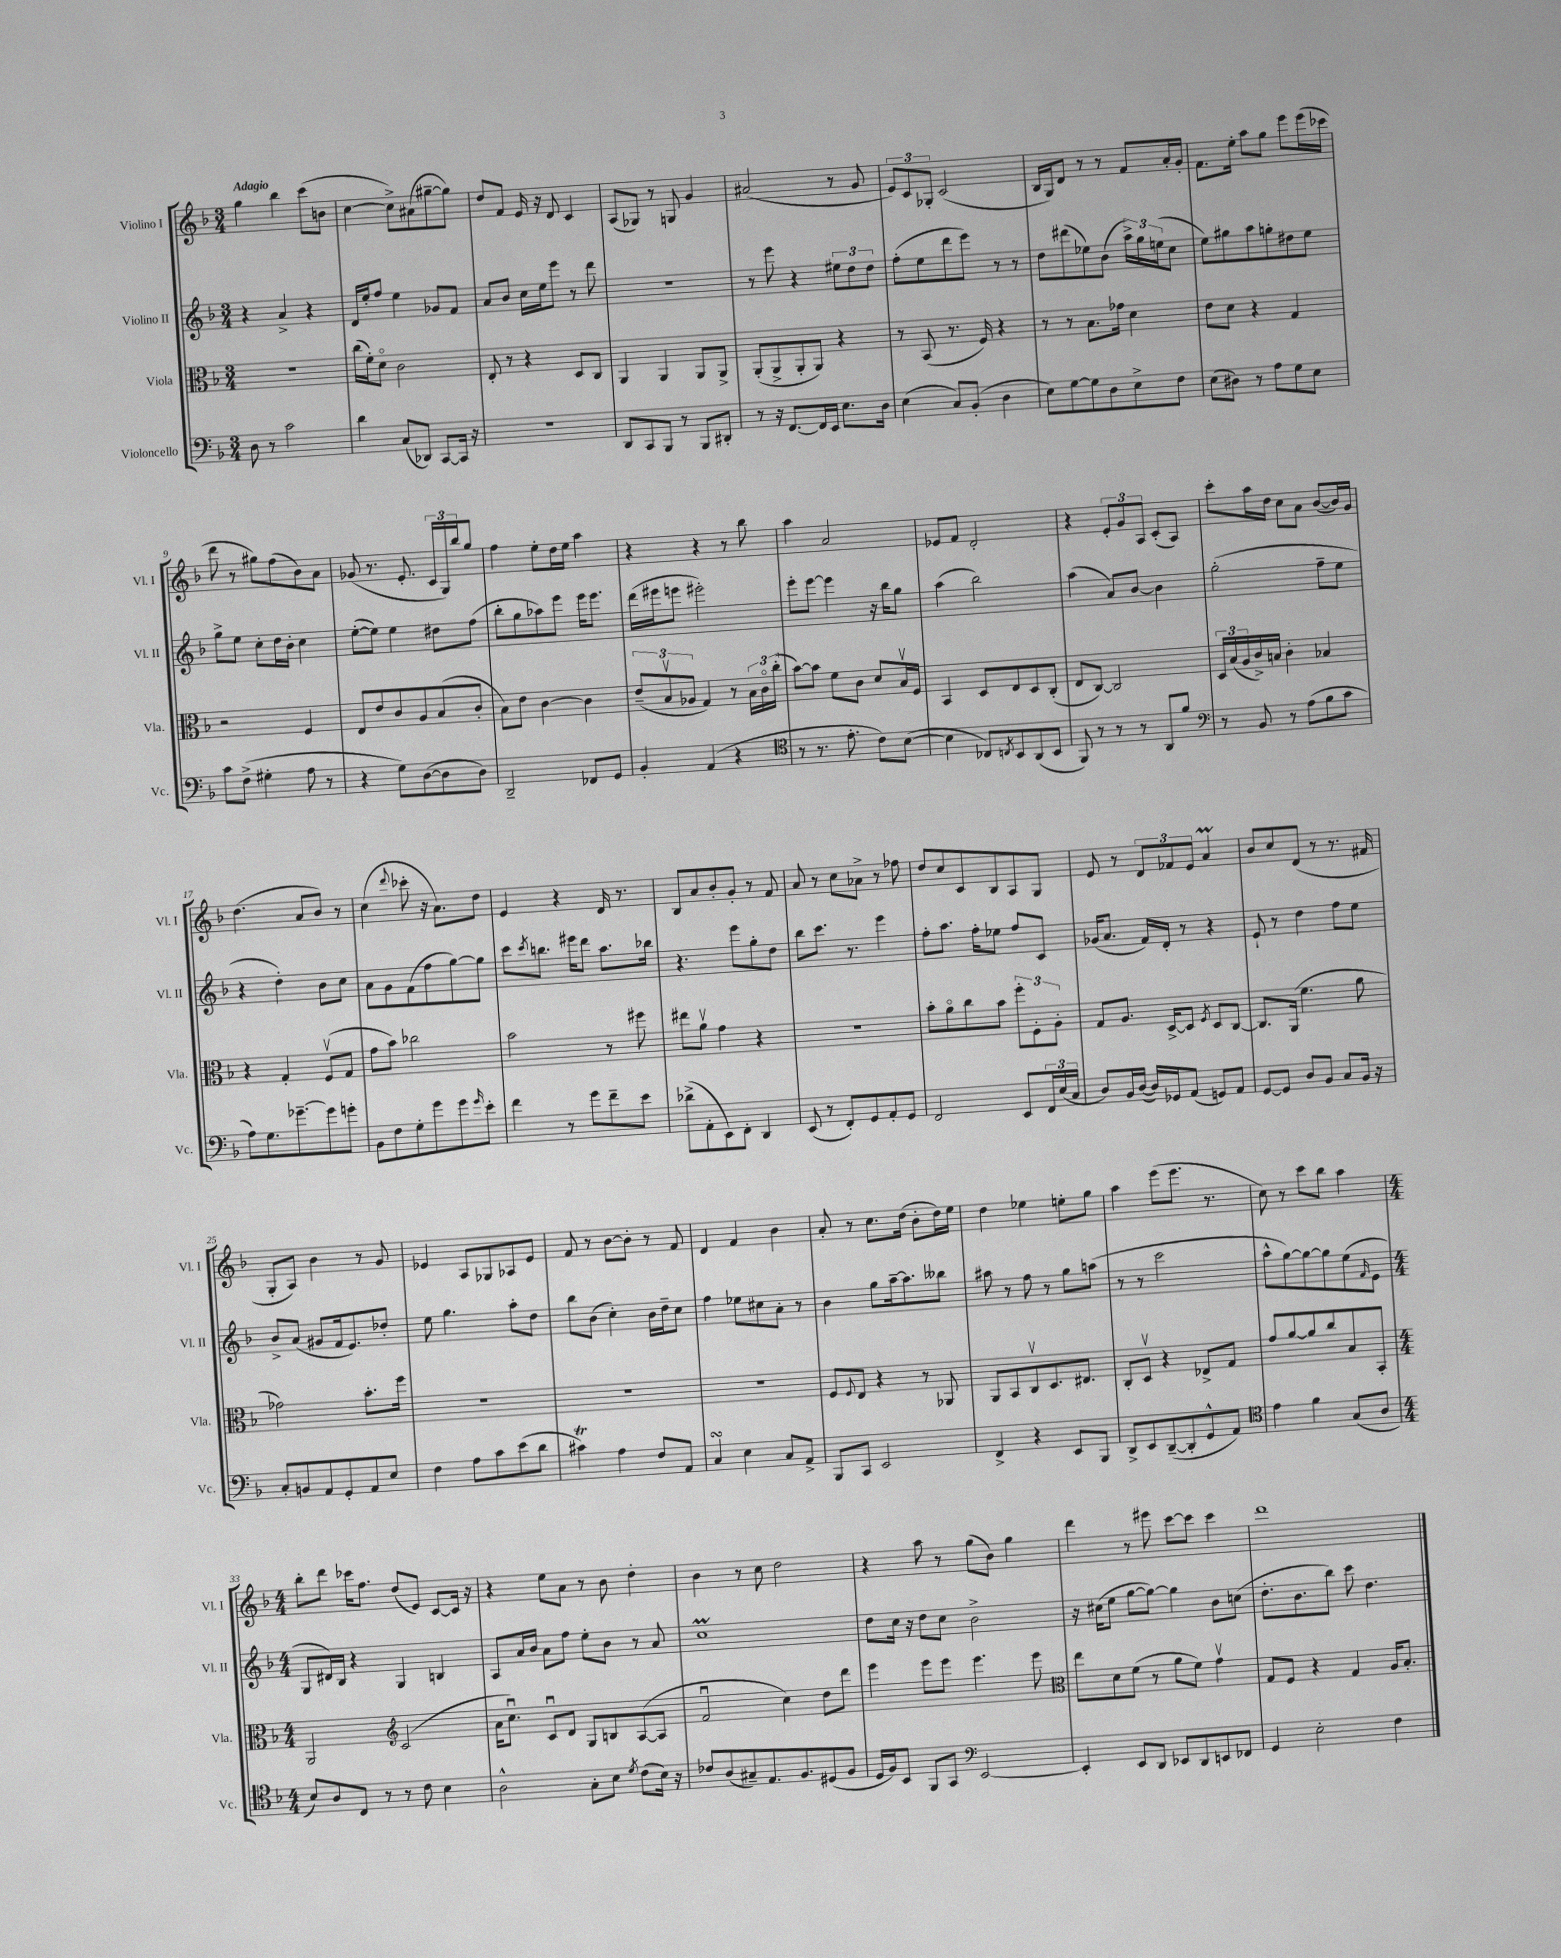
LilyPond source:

<<
\new StaffGroup <<
\new Staff = "s0" \with { instrumentName = "Violino I" shortInstrumentName = "Vl. I" } {
    \clef treble \key f \major \numericTimeSignature \time 3/4 \tempo "Adagio"
    g''4 bes''4 c'''8( b'8 |
    c''4~ c''8->) ais'8( gis''8~-- gis''8) |
    d''8 f'8 e'16 r16 d'8 c'4 |
    a8( ges8) r8 g8 g'4 |
    ais'2( r8 g'8 |
    \tuplet 3/2 { e'8) c'8 ges8-. } c'2( |
    bes16 g16) d'8 r8 r8 f'8 a'16-. g'16-. |
    f'8. e''16-. a''8 g''8 e'''8 e'''16( ces'''16 |
    d'''8 r8 gis''8) f''8( bes'8) a'8 |
    ges'8( r8. e'8.-. \tuplet 3/2 { c'16 g16) bes''16 } g''8 |
    f''4 e''8-. d''16 e''16 a''4 |
    r4 r4 r8 bes''8 |
    a''4 a'2 |
    ees'8 f'8 d'2-. |
    r4 \tuplet 3/2 { e'8-. g'8 a8 } c'8-.( a8) |
    c'''8-. a''16 d''16 c''8 a'8 bes'8~( bes'16) g'16 |
    d''4.( a'8 bes'8) r8 |
    c''4( \appoggiatura { d'''8 } ces'''8-. r16 a'8.) d''8 |
    e'4 r4 d'16 r8. |
    bes8 a'8 bes'8-. g'8-. r8 f'8 |
    a'8 r8 c''8 aes'8-> r8 fes''8 |
    d''8 c''8 c'8 bes8 a8 g8 |
    e'8 r8 \tuplet 3/2 { d'8 fes'8 e'8 } a'4\prall |
    bes'8 c''8 d'8( r8 r8. fis'16 |
    g8-. a8) bes'4 r8 g'8 |
    ees'4 a8 ges8 aes8 ees'8 |
    f'8 r8 bes'8~ bes'8-. r8 f'8 |
    d'4 f'4 bes'4 |
    a'8-. r8 c''8. d''16( bes'8-. d''16) e''16 |
    d''4 ees''4 e''8-. g''8 |
    a''4 e'''8( e'''8. r8. |
    c''8) r8 c'''8 bes''8 a''4 |
    \numericTimeSignature \time 4/4 bes''8-. d'''8 ces'''16 f''8. d''8( e'8) c'8~ c'16 r16 |
    r4 e''8 a'8 r8 bes'8 d''4-. |
    bes'4 r8 c''8 d''2 |
    r4 a''8 r8 g''8( bes'8) g''4 |
    d'''4 r8 eis'''8 c'''8~ c'''8 c'''4 |
    d'''1 \bar "|." |
}
\new Staff = "s1" \with { instrumentName = "Violino II" shortInstrumentName = "Vl. II" } {
    \clef treble \key f \major \numericTimeSignature \time 3/4
    r4 a'4-> r4 |
    d'16 e''16-. f''8 e''4 ges'8 f'8 |
    a'8 bes'8 c''16 e''16 e'''8 r8 d'''8 |
    R2. |
    r8 e'''8 r4 \tuplet 3/2 { eis''8 d''8 d''8 } |
    f''8-.( e''8 d'''8 e'''8) r8 r8 |
    d''8 dis'''8( ees''8) bes'8( \tuplet 3/2 { a''16->) g''16 e''16( } c''8 |
    e''8) gis''8 a''8 g''8-. dis''8 e''8 |
    g''8-> e''8 c''8-. d''16 bes'16-. c''4 |
    e''8~-.( e''8) e''4 dis''8 f''8( |
    bes''8-. g''8 aes''8) e'''8 e'''16 e'''8. |
    d'''16( eis'''16 e'''8 eis'''2-.) |
    e'''8-. e'''8~ e'''4 r16 bes''16 g''8 |
    a''4( bes''2) |
    a''4( a'8) bes'8~ bes'4 |
    g''2-.( f''8-- e''8 |
    r4 d''4-.) bes'8 c''8 |
    a'8 g'8 f'8( f''8 g''8~) g''8 |
    c'''8 \acciaccatura { c'''8 } b''8. eis'''16 d'''8 a''8. bes''16 |
    r4. e'''8 g''8-. d''8 |
    bes''8 c'''8. r8. e'''4 |
    f''8-. a''8. f''16-. ees''8 f''8 c'8 |
    ges'16( a'8. f'16) d'16-. r8 r4 |
    e'8-! r8 d''4 f''8 e''8 |
    bes'8-> a'8( gis'8 f'16 e'8.) des''8-. |
    e''8 g''4. a''8-. d''8 |
    bes''8 bes'8( c''4-.) bes'16 d''16-- c''8 |
    f''4 ees''8 cis''8 a'8-. r8 |
    bes'4 g''8 a''16~-- a''8. beses''8 |
    ais''8 r8 f''8 r8 g''8 a''8( |
    r8 r8 c'''2 |
    a''8-^ g''8~) g''8~ g''8 e''8( \grace { f'16 } e'8 |
    \numericTimeSignature \time 4/4 g8 dis'16) bes16 r4 g4 b4 |
    a8 a'16 bes'16 a'8 f''8 e''8-. bes'8 r8 a'8 |
    c''1\prall |
    d''8 c''16 r16 d''8 c''8 bes'2-> |
    r16 cis''16( e''8 g''8~ g''8~) g''4 bes'8 c''8( |
    d''8.-. bes'8. bes''8) c'''8 d''4. \bar "|." |
}
\new Staff = "s2" \with { instrumentName = "Viola" shortInstrumentName = "Vla." } {
    \clef alto \key f \major \numericTimeSignature \time 3/4
    R2. |
    c''16( f'16-.) d'8\flageolet c'2 |
    e8-. r8 r4 d8 c8 |
    a,4 a,4 a,8 a,8-> |
    a,8-.( a,8-> a,8-. a,8) r4 |
    r8 bes,8( r8. f16) r4 |
    r8 r8 bes8. ges'16 d'4 |
    e'8 d'8 r4 g4 |
    r2 f4 |
    e8 e'8 c'8 a8 bes8( c'8-. |
    bes8) e'8 c'4~ c'4 |
    \tuplet 3/2 { e'8--( bes8\upbow aes8 } g4) r8 \tuplet 3/2 { bes16 c'16\flageolet c''16-.( } |
    bes'8~) bes'8 f'8 c'8 d'8 bes16\upbow f16 |
    bes,4 d8 e8 d8 c8-.( |
    e8 c8~) c2 |
    \tuplet 3/2 { d16 bes16( a16 } c'16->) b16 c'4-. bes4 |
    r4 g4-. f8\upbow( g8 |
    g'8 bes'8) ces''2 |
    bes'2 r8 fis''8 |
    eis''8 a'8\upbow g'4 r4 |
    R2. |
    bes'8-. a'8\flageolet c''8 bes'8 \tuplet 3/2 { f''8-. f8-. a8-. } |
    g8 a8. d16~-> d8 \acciaccatura { f8 } d8 c8~ |
    c8. a,16( f'4. a'8 |
    ges'2) bes'8.-. f''16 |
    R2. |
    R2. |
    R2. |
    f8 \appoggiatura { f8 } e8 r4 r8 aes,8 |
    a,8 bes,8 c8\upbow d8. eis8. |
    c8-. d8\upbow r4 ees8-> g8 |
    g'8 a'8~ a'8 c''8 bes8 bes,8-. |
    \numericTimeSignature \time 4/4 a,2 \clef treble c'2( |
    a'16 c''8.\downbow) c'8\downbow d'8 g8 b8 a8~( a8 |
    f'2\downbow c''4) d''8 d'''8 |
    e'''4 e'''8 e'''8 e'''4. e'''8 |
    \clef alto e''8 d'8 f'8( r8 a'8 f'8) g'4\upbow |
    g8 f8 r4 g4 a16 bes8.-. \bar "|." |
}
\new Staff = "s3" \with { instrumentName = "Violoncello" shortInstrumentName = "Vc." } {
    \clef bass \key f \major \numericTimeSignature \time 3/4
    d8 r8 c'2 |
    d'4 c8( des,8) c,8~ c,16 r16 |
    R2. |
    d,8 c,8 bes,,8 r8 bes,,8 dis,8-. |
    r8 r16 f,8.~ f,16 e,16 e8. d16 |
    e4( c8) bes,8-.( d4 |
    e8) g8~ g8 d8 e8-> f8 |
    e8( dis8) r8 a8 g8 e8 |
    c'8 f8->( gis4-. a8 r8 |
    r4 g8) d8~( d8 d8) |
    d,2-- fes,8 g,8 |
    bes,4-. a,4( r4 |
    \clef tenor r8 r8. e'8.-. c'8) bes8~( |
    bes4 ces8) \acciaccatura { c8 } bes,8 a,8( bes,8 |
    f,8) r8 r8 r8 a,8 f'8 |
    \clef bass r8 bes,8 r8 a8( bes8 c'8 |
    a8) g8. ges'8.~-- ges'8 g'8-. |
    bes,8 f8 g8-. g'8 g'8 \grace { g'16 } e'8-. |
    f'4 r8 g'8 f'8-- e'8 |
    des'8->( a,8-. e,8) f,8-. d,4 |
    e,8( r8 f,8-.) g,8 a,8-. g,8 |
    f,2 e,8 \tuplet 3/2 { f,16 e16( c16 } |
    d8) bes,16 d16~( d16) ges,16 a,8( g,8) a,8 |
    g,8~ g,8 d8 bes,8 c8 bes,16 r16 |
    c8-. b,8 a,8 g,8-. a,8 e8 |
    f4 a8 c'8 e'8( d'8 |
    cis'4\trill) a4 f8 a,8 |
    c4\turn e4 c8 a,8-> |
    bes,,8 c,8 e,2 |
    f,4-> r4 e,8 bes,,8 |
    d,8-> e,8 d,8~--( d,8-. g,8-^ a,8) |
    \clef tenor e'4 f'4 g8( a8 |
    \numericTimeSignature \time 4/4 bes8) a8 c8 r8 r8 c'8 bes4 |
    a2-^ g8-. bes8 \acciaccatura { d'8 } c'8( bes16) r16 |
    ces'8 a8( gis8--) e8. f8. dis8( f8 |
    d16 f16) bes,8 f,8 g,8 \clef bass e,2~ |
    e,4-. e,8 d,8 ees,8 d,8 e,8 fes,8 |
    g,4 e2-. f4 \bar "|." |
}
>>
>>
